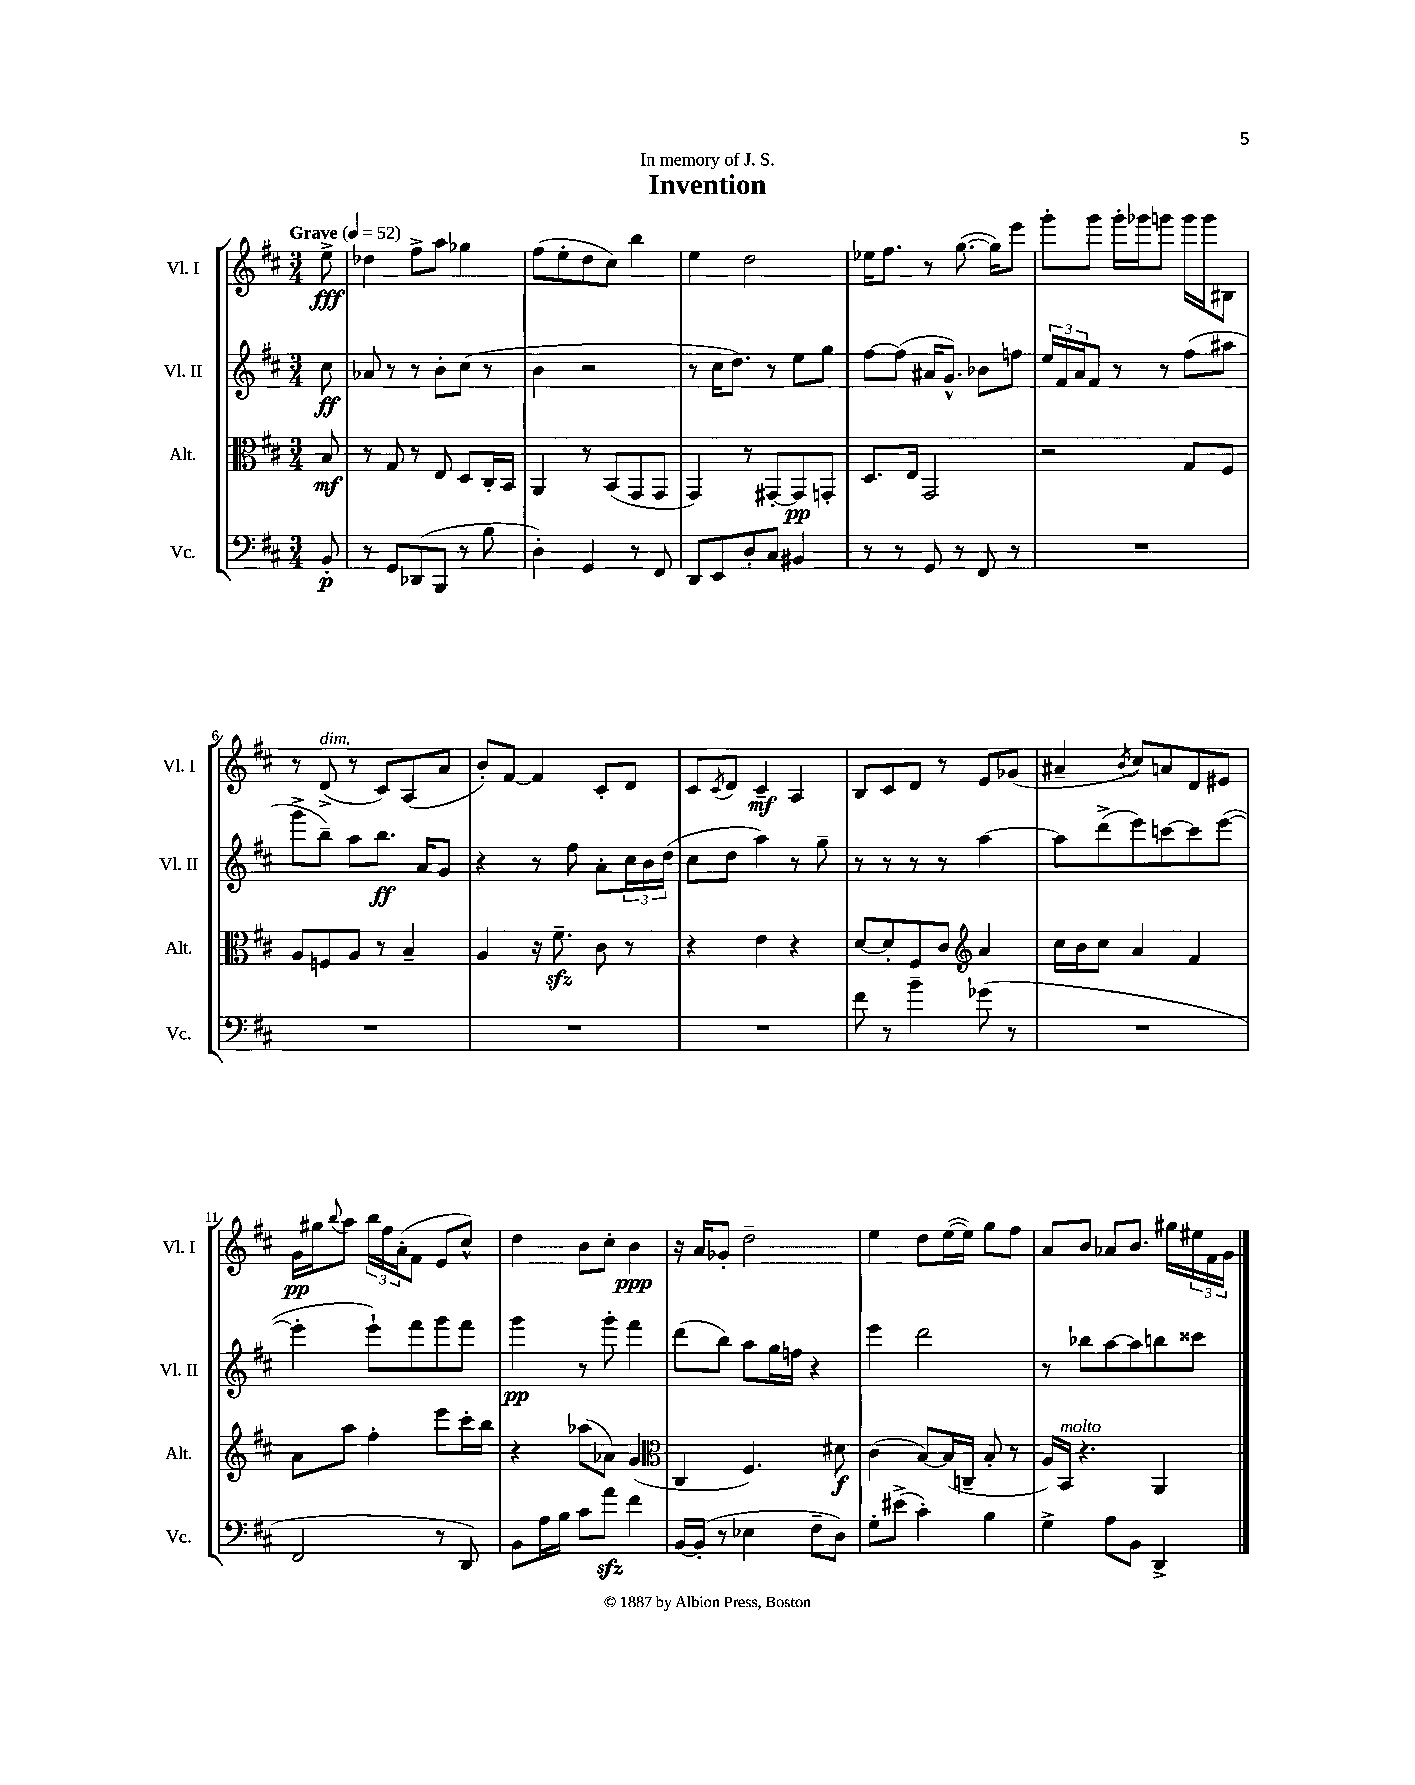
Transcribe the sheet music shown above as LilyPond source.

\header { title = "Invention" dedication = "In memory of J. S." }
<<
\new StaffGroup <<
\new Staff = "s0" \with { instrumentName = "Vl. I" shortInstrumentName = "Vl. I" } {
    \clef treble \key d \major \numericTimeSignature \time 3/4 \partial 8 \tempo "Grave" 4 = 52
    e''8->\fff |
    des''4 fis''8-> a''8 ges''4 |
    fis''8( e''8-. d''8 cis''8) b''4 |
    e''4 d''2 |
    ees''16 fis''8. r8 g''8.~( g''16) e'''8 |
    g'''8-. g'''8 g'''16-. ges'''16 g'''8 g'''16 g'''16 bis8 |
    r8 d'8->^\markup { \italic "dim." }( r8 cis'8) a8( a'8 |
    b'8-.) fis'8~ fis'4 cis'8-. d'8 |
    cis'8 \acciaccatura { cis'8 } d'8 cis'4--\mf a4 |
    b8 cis'8 d'8 r8 e'8 ges'8( |
    ais'4-- \acciaccatura { b'8 } cis''8) a'8 d'8 eis'8 |
    g'16\pp gis''16 \appoggiatura { b''8 } a''8 \tuplet 3/2 { b''16 fis''16 a'16-.( } fis'8 e'8 cis''8-^) |
    d''4 b'8 cis''8-. b'4\ppp |
    r16 a'16 ges'8-. d''2-- |
    e''4 d''8 e''16~( e''16) g''8 fis''8 |
    a'8 b'8 aes'8 b'8. gis''16 \tuplet 3/2 { eis''16 fis'16 g'16 } \bar "|." |
}
\new Staff = "s1" \with { instrumentName = "Vl. II" shortInstrumentName = "Vl. II" } {
    \clef treble \key d \major \numericTimeSignature \time 3/4 \partial 8
    cis''8\ff |
    aes'8 r8 r8 b'8-. cis''8( r8 |
    b'4 r2 |
    r8 cis''16 d''8.) r8 e''8 g''8 |
    fis''8~ fis''8( ais'16 g'8.-^) bes'8 f''8 |
    \tuplet 3/2 { e''16 fis'16 a'16 } fis'8 r8 r8 fis''8( ais''8 |
    g'''8-> b''8--) a''8 b''8.\ff a'16 g'8 |
    r4 r8 fis''8 a'8-. \tuplet 3/2 { cis''16 b'16 d''16( } |
    cis''8 d''8 a''4) r8 g''8-- |
    r8 r8 r8 r8 a''4~ |
    a''8 d'''8->( e'''8) c'''8~ c'''8 e'''8~( |
    e'''4-. e'''8-!) fis'''8 g'''8 fis'''8 |
    g'''4\pp r8 g'''8-. fis'''4 |
    d'''8( b''8) a''8 g''16 f''16 r4 |
    e'''4 d'''2 |
    r8 bes''8 a''8~ a''8 b''8 cisis'''8 \bar "|." |
}
\new Staff = "s2" \with { instrumentName = "Alt." shortInstrumentName = "Alt." } {
    \clef alto \key d \major \numericTimeSignature \time 3/4 \partial 8
    b8\mf |
    r8 g8 r8 e8 d8 cis16-. b,16 |
    a,4 r8 b,8( g,8 g,8 |
    g,4) r8 gis,8~-. gis,8\pp g,8-. |
    d8. e16 g,2 |
    r2 g8 fis8 |
    a8 f8 a8 r8 b4-- |
    a4 r16 fis'8.--\sfz cis'8 r8 |
    r4 e'4 r4 |
    d'8~ d'8-. fis8 cis'8 \clef treble a'4 |
    cis''16 b'16 cis''8 a'4 fis'4 |
    a'8 a''8 fis''4-. e'''8 cis'''16-. b''16 |
    r4 aes''8( aes'8) g'4( |
    \clef alto cis4 fis4.) dis'8\f |
    cis'4( b8~) b16( c16-- b8-. r8 |
    a16) b,16^\markup { \italic "molto" } r4. a,4 \bar "|." |
}
\new Staff = "s3" \with { instrumentName = "Vc." shortInstrumentName = "Vc." } {
    \clef bass \key d \major \numericTimeSignature \time 3/4 \partial 8
    b,8-.\p |
    r8 g,8 des,8( b,,8 r8 b8 |
    d4-.) g,4 r8 fis,8 |
    d,8 e,8 d8-. cis8 bis,4 |
    r8 r8 g,8 r8 fis,8 r8 |
    R2. |
    R2. |
    R2. |
    R2. |
    fis'8 r8 b'4-- ges'8( r8 |
    R2. |
    fis,2 r8 d,8) |
    b,8 a16 b16 cis'8 a'8\sfz fis'4 |
    b,16~ b,16-.( r8 ees4 fis8-- d8) |
    g8-. eis'8->( cis'4-.) b4 |
    g4-> a8 b,8 d,4-> \bar "|." |
}
>>
>>
